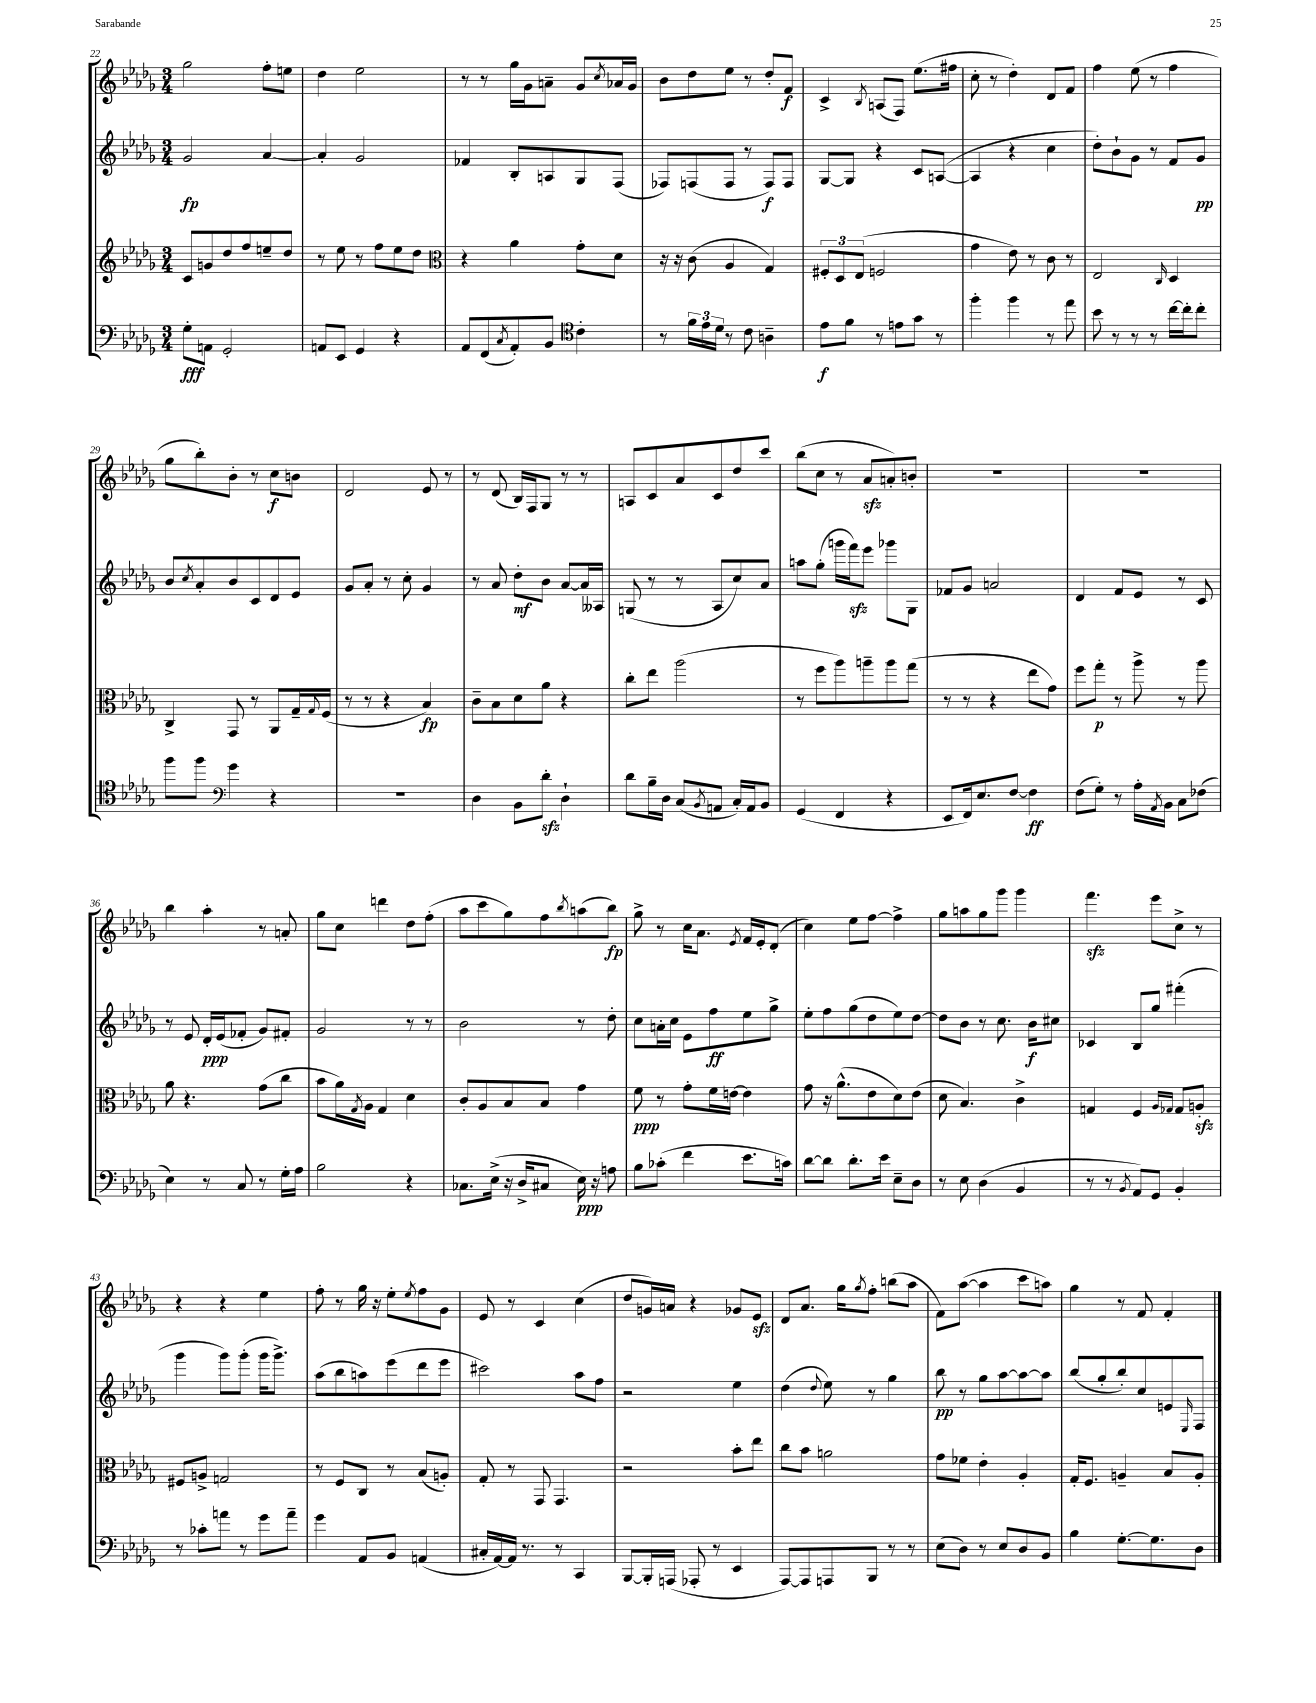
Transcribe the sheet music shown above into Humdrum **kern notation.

**kern	**dynam	**kern	**dynam	**kern	**dynam	**kern	**dynam
*part4	*part4	*part3	*part3	*part2	*part2	*part1	*part1
*staff4	*staff4	*staff3	*staff3	*staff2	*staff2	*staff1	*staff1
*clefF4	*	*clefG2	*	*clefG2	*	*clefG2	*
*k[b-e-a-d-g-]	*	*k[b-e-a-d-g-]	*	*k[b-e-a-d-g-]	*	*k[b-e-a-d-g-]	*
*M3/4	*	*M3/4	*	*M3/4	*	*M3/4	*
=22	=22	=22	=22	=22	=22	=22	=22
8G-'\L	fff	8c/L	.	2g-/	fp	2gg-\	.
8AAn\J	.	8gn/	.	.	.	.	.
2GG-'/	.	8dd-/	.	.	.	.	.
.	.	8ff/	.	.	.	.	.
.	.	8een~/	.	[4a-/	.	8ff'\L	.
.	.	8dd-/J	.	.	.	8een\J	.
=23	=23	=23	=23	=23	=23	=23	=23
8AAn/L	.	8r	.	4a-'/]	.	4dd-\	.
8EE-/J	.	8ee-\	.	.	.	.	.
4GG-/	.	8r	.	2g-/	.	2ee-\	.
.	.	8ff\L	.	.	.	.	.
4r	.	8ee-\	.	.	.	.	.
.	.	8dd-\J	.	.	.	.	.
=24	=24	=24	=24	=24	=24	=24	=24
*	*	*clefC3	*	*	*	*	*
8AA-/L	.	4r	.	4f-X/	.	8r	.
(8FF/	.	.	.	.	.	8r	.
8qC/	.	.	.	.	.	.	.
8AA-'/)	.	4a-\	.	8B-'/L	.	16gg-\LL	.
.	.	.	.	.	.	16g-\J	.
8BB-/J	.	.	.	8An/	.	8an~\J	.
*clefC4	*	*	*	*	*	*	*
4c'\	.	8g-'\L	.	8G-/	.	8g-/L	.
.	.	.	.	.	.	8qcc/	.
.	.	8d-\J	.	(8F/J	.	16a-X/L	.
.	.	.	.	.	.	16g-/JJ	.
=25	=25	=25	=25	=25	=25	=25	=25
8r	.	16r	.	8F-X/L)	.	8b-\L	.
.	.	16r	.	.	.	.	.
24f\LL	.	(8c\	.	(8Fn/	.	8dd-\	.
24e-\	.	.	.	.	.	.	.
24d-\JJ	.	.	.	.	.	.	.
8r	.	4A-/	.	8F/J	.	8ee-\J	.
8c\	.	.	.	8r	.	8r	.
4An~\	.	4G-/)	.	8F/L)	f	8dd-'/L	.
.	.	.	.	8F/J	.	8f/J	f
=26	=26	=26	=26	=26	=26	=26	=26
8e-\L	f	12F#X'/L	.	[8G-/L	.	4c^/	.
.	.	12D-/	.	.	.	.	.
8f\J	.	.	.	8G-/J]	.	.	.
.	.	(12E-/J	.	.	.	.	.
.	.	.	.	.	.	8qB-/	.
8r	.	2Fn/	.	4r	.	(8An/L	.
8en\L	.	.	.	.	.	8F/J)	.
8g-\J	.	.	.	8c/L	.	(8.ee-\L	.
8r	.	.	.	([8An/J	.	.	.
.	.	.	.	.	.	16ff#X\Jk	.
=27	=27	=27	=27	=27	=27	=27	=27
4ff'\	.	4g-\	.	4A/]	.	8cc'\	.
.	.	.	.	.	.	8r	.
4ff\	.	8e-\)	.	4r	.	4dd-'\)	.
.	.	8r	.	.	.	.	.
8r	.	8c\	.	4cc\	.	8d-/L	.
8ee-\	.	8r	.	.	.	8f/J	.
=28	=28	=28	=28	=28	=28	=28	=28
8b-\	.	2E-/	.	8dd-'\L)	.	4ff\	.
8r	.	.	.	8b-`\	.	.	.
8r	.	.	.	8g-\J	.	(8ee-\	.
8r	.	.	.	8r	.	8r	.
.	.	16qqC/	.	.	.	.	.
[16cc\LL	.	4D-/	.	8f/L	.	4ff\	.
16cc'\J]	.	.	.	.	.	.	.
8cc'\J	.	.	.	8g-/J	pp	.	.
!!LO:LB:g=z
=29	=29	=29	=29	=29	=29	=29	=29
8ff\L	.	4C^/	.	8b-/L	.	8gg-\L	.
.	.	.	.	8qcc/	.	.	.
8ff\J	.	.	.	8a-'/	.	8bb-'\)	.
*clefF4	*	*	*	*	*	*	*
4g-\	.	8GG-/	.	8b-/	.	8b-'\J	.
.	.	8r	.	8c/	.	8r	.
4r	.	8AA-/L	.	8d-/	.	8cc\L	f
.	.	16G-~/L	.	8e-/J	.	8bn\J	.
.	.	8qqG-/	.	.	.	.	.
.	.	(16F/JJ	.	.	.	.	.
=30	=30	=30	=30	=30	=30	=30	=30
2.r	.	8r	.	8g-/L	.	2d-/	.
.	.	8r	.	8a-'/J	.	.	.
.	.	4r	.	8r	.	.	.
.	.	.	.	8cc'\	.	.	.
.	.	4B-/)	fp	4g-/	.	8e-/	.
.	.	.	.	.	.	8r	.
=31	=31	=31	=31	=31	=31	=31	=31
4D-\	.	8c~\L	.	8r	.	8r	.
.	.	8B-\	.	8a-/	.	(8d-/	.
8BB-\L	.	8d-\	.	8dd-'\L	mf	16B-/LL)	.
.	.	.	.	.	.	16F/J	.
8d-zz'\J	.	8a-\J	.	8b-\J	.	8G-/J	.
4D-`\	.	4r	.	[8a-/L	.	8r	.
.	.	.	.	16a-/L]	.	8r	.
.	.	.	.	16A--X/JJ	.	.	.
=32	=32	=32	=32	=32	=32	=32	=32
8d-\L	.	8cc'\L	.	(8Gn/	.	8An/L	.
16B-~\L	.	8ee-\J	.	8r	.	8c/	.
16D-\JJ	.	.	.	.	.	.	.
(8C/L	.	(2aa-\	.	8r	.	8a-/	.
8qBB-/	.	.	.	.	.	.	.
8AAn/J	.	.	.	8A-/L	.	8c/	.
16C'/LL)	.	.	.	8cc/)	.	8dd-/	.
16AA/J	.	.	.	.	.	.	.
8BB-/J	.	.	.	8a-/J	.	8ccc/J	.
=33	=33	=33	=33	=33	=33	=33	=33
(4GG-/	.	8r	.	8aan\L	.	(8bb-\L	.
.	.	8ff\L	.	(8gg-'\J	.	8cc\J	.
4FF/	.	8aa-\)	.	16gggn\LL	.	8r	.
.	.	.	.	16fffzz\J)	.	.	.
.	.	8aan~\	.	8eee-\J	.	8a-zz/L	.
4r	.	8aa\	.	8ggg-X\L	.	8an'/)	.
.	.	(8gg-\J	.	8G-\J	.	8bn'/J	.
=34	=34	=34	=34	=34	=34	=34	=34
8EE-/L	.	8r	.	8f-X/L	.	2.r	.
16FF/k)	.	8r	.	8g-/J	.	.	.
8.E-/	.	.	.	.	.	.	.
.	.	4r	.	2an/	.	.	.
[8F/J	.	.	.	.	.	.	.
4F\]	ff	8ee-\L	.	.	.	.	.
.	.	8g-\J)	.	.	.	.	.
=35	=35	=35	=35	=35	=35	=35	=35
(8F\L	.	8ff\L	.	4d-/	.	2.r	.
8G-'\J)	.	8gg-'\J	p	.	.	.	.
8r	.	8r	.	8f/L	.	.	.
16A-'\LL	.	8aa-^\	.	8e-/J	.	.	.
8qAA-/	.	.	.	.	.	.	.
16BB-\JJ	.	.	.	.	.	.	.
8C\L	.	8r	.	8r	.	.	.
(8F-X\J	.	8aa-\	.	8c/	.	.	.
!!LO:LB:g=z
=36	=36	=36	=36	=36	=36	=36	=36
4E-\)	.	8a-\	.	8r	.	4bb-\	.
.	.	4.r	.	8e-/	.	.	.
8r	.	.	.	16d-'/LL	ppp	4aa-'\	.
.	.	.	.	(16e-/J	.	.	.
8C/	.	.	.	8f-X'/J	.	.	.
8r	.	(8g-\L	.	8g-/L)	.	8r	.
16G-'\LL	.	8cc\J	.	8f#X'/J	.	8an'/	.
16A-\JJ	.	.	.	.	.	.	.
=37	=37	=37	=37	=37	=37	=37	=37
2B-\	.	8b-\L	.	2g-/	.	8gg-\L	.
.	.	16a-\L)	.	.	.	8cc\J	.
.	.	8qG-/	.	.	.	.	.
.	.	16A-\JJ	.	.	.	.	.
.	.	4G-/	.	.	.	4dddn\	.
4r	.	4d-\	.	8r	.	8dd-\L	.
.	.	.	.	8r	.	(8ff'\J	.
=38	=38	=38	=38	=38	=38	=38	=38
8.C-X\L	.	8c'/L	.	2b-\	.	8aa-\L	.
.	.	8A-/	.	.	.	8ccc\	.
(16E-^\Jk	.	.	.	.	.	.	.
16r	.	8B-/	.	.	.	8gg-\)	.
16D-^/KL	.	.	.	.	.	.	.
8C#X/J	.	8B-/J	.	.	.	8ff\	.
.	.	.	.	.	.	8qbb-/	.
16E-\)	ppp	4g-\	.	8r	.	(8aan\	.
16r	.	.	.	.	.	.	.
8An\	.	.	.	8dd-'\	.	8bb-\J)	fp
=39	=39	=39	=39	=39	=39	=39	=39
8B-\L	.	8f\	ppp	8cc\L	.	8gg-^\	.
(8c-X'\J	.	8r	.	16an'\L	.	8r	.
.	.	.	.	16cc\JJ	.	.	.
4f\	.	8g-'\L	.	8e-\L	.	16cc\KL	.
.	.	.	.	.	.	8.a-\J	.
.	.	16f\L	.	8ff\	ff	.	.
.	.	[16en\JJ	.	.	.	.	.
.	.	.	.	.	.	8qe-/	.
8.e-\L	.	4e\]	.	8ee-\	.	16f/LL	.
.	.	.	.	.	.	16e-'/J	.
.	.	.	.	8gg-^\J	.	(8d-'/J	.
16cn\Jk)	.	.	.	.	.	.	.
=40	=40	=40	=40	=40	=40	=40	=40
[8d-\L	.	8g-\	.	8ee-'\L	.	4cc\)	.
8d-\J]	.	16r	.	8ff\	.	.	.
.	.	(8.a-^^\L	.	.	.	.	.
8.d-'\L	.	.	.	(8gg-\	.	8ee-\L	.
.	.	8e-\	.	8dd-\	.	[8ff\J	.
16e-\Jk	.	.	.	.	.	.	.
8E-~\L	.	8d-\)	.	8ee-\)	.	4ff^\]	.
8D-\J	.	(8e-\J	.	[8dd-\J	.	.	.
=41	=41	=41	=41	=41	=41	=41	=41
8r	.	8d-\	.	8dd-\L]	.	8gg-\L	.
8E-\	.	4.B-/)	.	8b-\J	.	8aan\	.
(4D-\	.	.	.	8r	.	8gg-\	.
.	.	.	.	8.cc\	.	8ggg-\J	.
4BB-/	.	4c^\	.	.	.	4ggg-\	.
.	.	.	.	16b-\KL	f	.	.
.	.	.	.	8cc#X\J	.	.	.
=42	=42	=42	=42	=42	=42	=42	=42
8r	.	4Gn/	.	4c-X/	.	4.fffzz\	.
8r	.	.	.	.	.	.	.
8qBB-/	.	.	.	.	.	.	.
8AA-/L)	.	4F/	.	8B-/L	.	.	.
8GG-/J	.	.	.	8gg-/J	.	8eee-\L	.
.	.	16qqA-/LL	.	.	.	.	.
.	.	16qqG-X/JJ	.	.	.	.	.
4BB-'/	.	8G-/L	.	(4fff#X'\	.	8cc^\J	.
.	.	8Anzz'/J	.	.	.	8r	.
!!LO:LB:g=z
=43	=43	=43	=43	=43	=43	=43	=43
8r	.	8F#X/L	.	4ggg-\	.	4r	.
8c-X'\L	.	8An^/J	.	.	.	.	.
8an\J	.	2Gn/	.	8ggg-\L)	.	4r	.
8r	.	.	.	(8ggg-'\J	.	.	.
8g-\L	.	.	.	16ggg-\KL	.	4ee-\	.
.	.	.	.	8.ggg-^\J)	.	.	.
8a~\J	.	.	.	.	.	.	.
=44	=44	=44	=44	=44	=44	=44	=44
4g-\	.	8r	.	(8aa-\L	.	8ff'\	.
.	.	8F/L	.	8bb-\	.	8r	.
8AA-/L	.	8C/J	.	8aan\)	.	16gg-\	.
.	.	.	.	.	.	16r	.
8BB-/J	.	8r	.	(8eee-\	.	8ee-'\L	.
.	.	.	.	.	.	8qee-/	.
(4AAn/	.	(8B-/L	.	8ddd-\	.	8ff\	.
.	.	8An'/J)	.	8eee-\J	.	8g-\J	.
=45	=45	=45	=45	=45	=45	=45	=45
16C#X'/LL	.	8G-'/	.	2ccc#X\)	.	8e-/	.
[16AA-/)	.	.	.	.	.	.	.
16AA-/JJ]	.	8r	.	.	.	8r	.
8.r	.	.	.	.	.	.	.
.	.	8GG-/	.	.	.	4c/	.
8r	.	4.GG-/	.	.	.	.	.
4CC/	.	.	.	8aa-\L	.	(4cc\	.
.	.	.	.	8ff\J	.	.	.
=46	=46	=46	=46	=46	=46	=46	=46
[8BBB-/L	.	2r	.	2r	.	8dd-/L	.
16BBB-'/L]	.	.	.	.	.	16gn/L)	.
(16AAAn/JJ	.	.	.	.	.	16an/JJ	.
8AAA-X'/	.	.	.	.	.	4r	.
8r	.	.	.	.	.	.	.
4EE-/	.	8b-'\L	.	4ee-\	.	8g-X/L	.
.	.	8ee-\J	.	.	.	8e-zz/J	.
=47	=47	=47	=47	=47	=47	=47	=47
[8AAA-/L)	.	8cc\L	.	(4dd-\	.	8d-/L	.
8AAA-/]	.	8b-\J	.	.	.	8.a-/J	.
.	.	.	.	8qqdd-/	.	.	.
8AAAn/	.	2an\	.	8ee-\)	.	.	.
.	.	.	.	.	.	16gg-\KL	.
.	.	.	.	.	.	8qgg-/	.
8BBB-/J	.	.	.	8r	.	8ff'\J	.
8r	.	.	.	4gg-\	.	(8bbn\L	.
8r	.	.	.	.	.	8aa-\J	.
=48	=48	=48	=48	=48	=48	=48	=48
(8E-\L	.	8g-\L	.	8bb-\	pp	8f\L)	.
8D-\J)	.	8f-X\J	.	8r	.	([8aa-\J	.
8r	.	4e-'\	.	8gg-\L	.	4aa-\]	.
8E-/L	.	.	.	[8aa-\	.	.	.
8D-/	.	4A-'/	.	8aa-\_	.	8ccc\L	.
8BB-/J	.	.	.	8aa-\J]	.	8aan\J)	.
=49	=49	=49	=49	=49	=49	=49	=49
4B-\	.	16G-'/KL	.	(8bb-/L	.	4gg-\	.
.	.	8.F/J	.	.	.	.	.
.	.	.	.	8gg-'/	.	.	.
[8.G-'\L	.	4An~/	.	8bb-'/)	.	8r	.
.	.	.	.	8cc/	.	8f/	.
8.G-\]	.	.	.	.	.	.	.
.	.	8B-/L	.	8en/	.	4f'/	.
.	.	.	.	16qqE-/	.	.	.
8D-\J	.	8A'/J	.	8F/J	.	.	.
==	==	==	==	==	==	==	==
*-	*-	*-	*-	*-	*-	*-	*-
